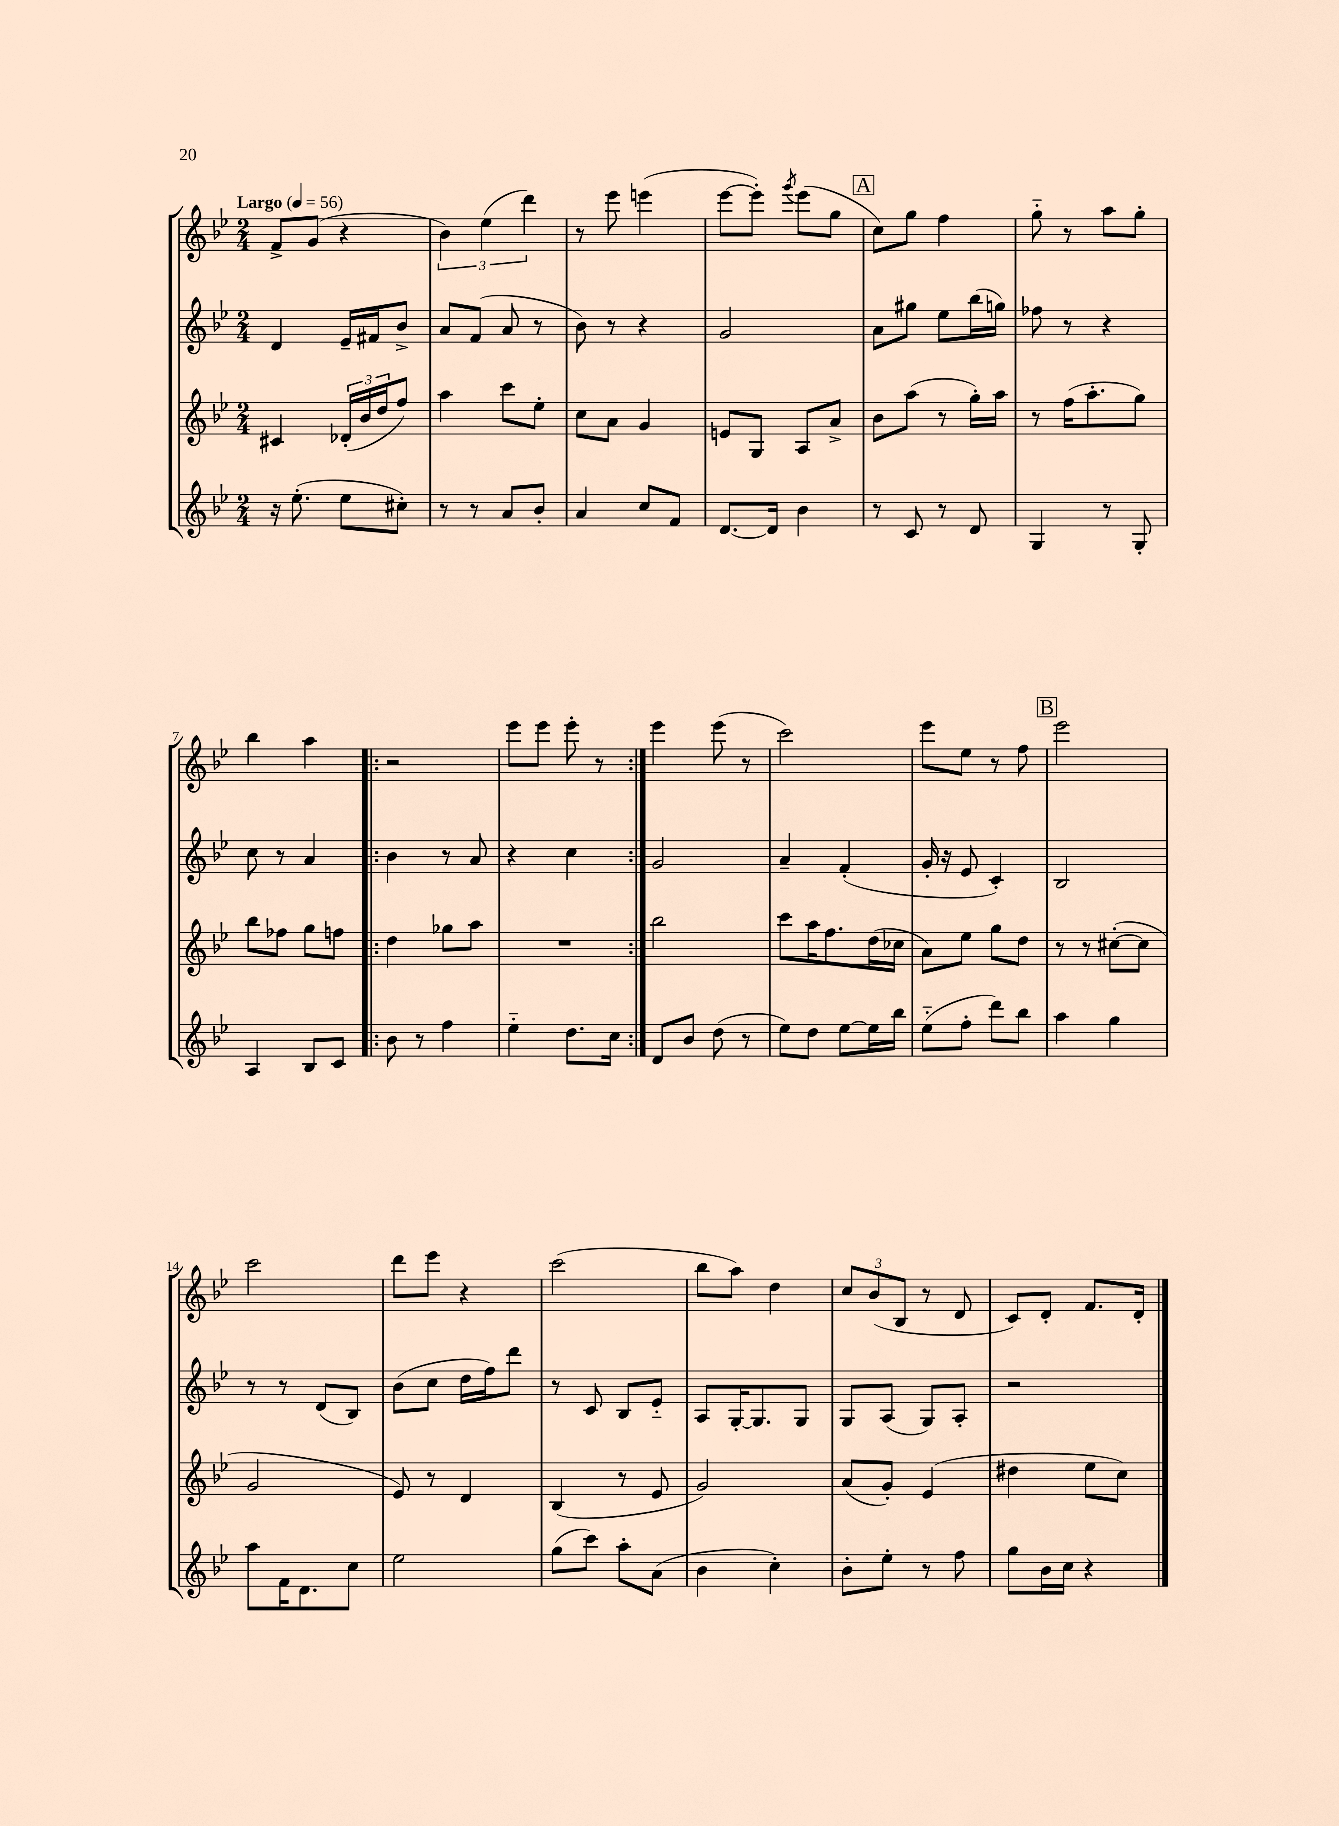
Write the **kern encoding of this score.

**kern	**kern	**kern	**kern
*part4	*part3	*part2	*part1
*staff4	*staff3	*staff2	*staff1
*clefG2	*clefG2	*clefG2	*clefG2
*k[b-e-]	*k[b-e-]	*k[b-e-]	*k[b-e-]
*M2/4	*M2/4	*M2/4	*M2/4
*MM56	*MM56	*MM56	*MM56
=1	=1	=1	=1
!	!	!	!LO:TX:a:B:t=Largo
16r	4c#X/	4d/	8f^/L
(8.ee-'\	.	.	.
.	.	.	(8g/J
8ee-\L	(24d-X'/LL	16e-~/LL	4r
.	24b-/	.	.
.	.	16f#X/J	.
.	24dd/J	.	.
8cc#X'\J)	8ff/J)	8b-^/J	.
=2	=2	=2	=2
8r	4aa\	8a/L	6b-\)
8r	.	(8f/J	.
.	.	.	(6ee-\
8a/L	8ccc\L	8a/	.
.	.	.	6ddd\)
8b-'/J	8ee-'\J	8r	.
=3	=3	=3	=3
4a/	8cc\L	8b-\)	8r
.	8a\J	8r	8eee-\
8cc/L	4g/	4r	(4eeen\
8f/J	.	.	.
=4	=4	=4	=4
[8.d/L	8en/L	2g/	[8eee-\L
.	8G/J	.	8eee-'\J])
16d/Jk]	.	.	.
.	.	.	8qggg/
4b-\	8A/L	.	(8eee-\L
.	8a^/J	.	8gg\J
!!LO:REH:place=s1:t=A
=5	=5	=5	=5
8r	8b-\L	8a\L	8cc\L)
8c/	(8aa\J	8gg#X\J	8gg\J
8r	8r	8ee-\L	4ff\
8d/	16gg'\LL)	(16bb-\L	.
.	16aa\JJ	16ggn\JJ)	.
=6	=6	=6	=6
4G/	8r	8ff-X\	8gg\
.	(16ff\KL	8r	8r
.	8.aa'\	.	.
8r	.	4r	8aa\L
8G'/	8gg\J)	.	8gg'\J
!!LO:LB:g=z
=7	=7	=7	=7
4A/	8bb-\L	8cc\	4bb-\
.	8ff-X\J	8r	.
8B-/L	8gg\L	4a/	4aa\
8c/J	8ffn\J	.	.
=8!|:	=8!|:	=8!|:	=8!|:
8b-\	4dd\	4b-\	2r
8r	.	.	.
4ff\	8gg-X\L	8r	.
.	8aa\J	8a/	.
=9	=9	=9	=9
4ee-\	2r	4r	8eee-\L
.	.	.	8eee-\J
8.dd\L	.	4cc\	8eee-'\
.	.	.	8r
16cc\Jk	.	.	.
=10:|!	=10:|!	=10:|!	=10:|!
8d/L	2bb-\	2g/	4eee-\
8b-/J	.	.	.
(8dd\	.	.	(8eee-\
8r	.	.	8r
=11	=11	=11	=11
8ee-\L)	8ccc\L	4a~/	2ccc\)
8dd\J	16aa\K	.	.
.	8.ff\	.	.
[8ee-\L	.	(4f'/	.
16ee-\L]	(16dd\L	.	.
16bb-\JJ	16cc-X\JJ	.	.
=12	=12	=12	=12
(8ee-\L	8a\L)	16g'/	8eee-\L
.	.	16r	.
8ff'\J	8ee-\J	8e-/	8ee-\J
8ddd\L)	8gg\L	4c'/)	8r
8bb-\J	8dd\J	.	8ff\
!!LO:REH:place=s1:t=B
=13	=13	=13	=13
4aa\	8r	2B-/	2eee-\
.	8r	.	.
4gg\	([8cc#X'\L	.	.
.	8cc#\J]	.	.
!!LO:LB:g=z
=14	=14	=14	=14
8aa\L	2g/	8r	2ccc\
16f\K	.	8r	.
8.d\	.	.	.
.	.	(8d/L	.
8cc\J	.	8B-/J)	.
=15	=15	=15	=15
2ee-\	8e-/)	(8b-\L	8ddd\L
.	8r	8cc\J	8eee-\J
.	4d/	16dd\LL	4r
.	.	16ff\J)	.
.	.	8ddd\J	.
=16	=16	=16	=16
(8gg\L	(4B-/	8r	(2ccc\
8ccc\J)	.	8c/	.
8aa'\L	8r	8B-/L	.
(8a\J	8e-/	8e-/J	.
=17	=17	=17	=17
4b-\	2g/)	8A/L	8bb-\L
.	.	[16G'/K	8aa\J)
.	.	8.G/]	.
4cc'\)	.	.	4dd\
.	.	8G/J	.
=18	=18	=18	=18
8b-'\L	(8a/L	8G/L	12cc/L
.	.	.	(12b-/
8ee-'\J	8g'/J)	(8A/J	.
.	.	.	12B-/J
8r	(4e-/	8G/L)	8r
8ff\	.	8A'/J	8d/
=19	=19	=19	=19
8gg\L	4dd#X\	2r	8c/L)
16b-\L	.	.	8d'/J
16cc\JJ	.	.	.
4r	8ee-\L	.	8.f/L
.	8cc\J)	.	.
.	.	.	16d'/Jk
==	==	==	==
*-	*-	*-	*-
